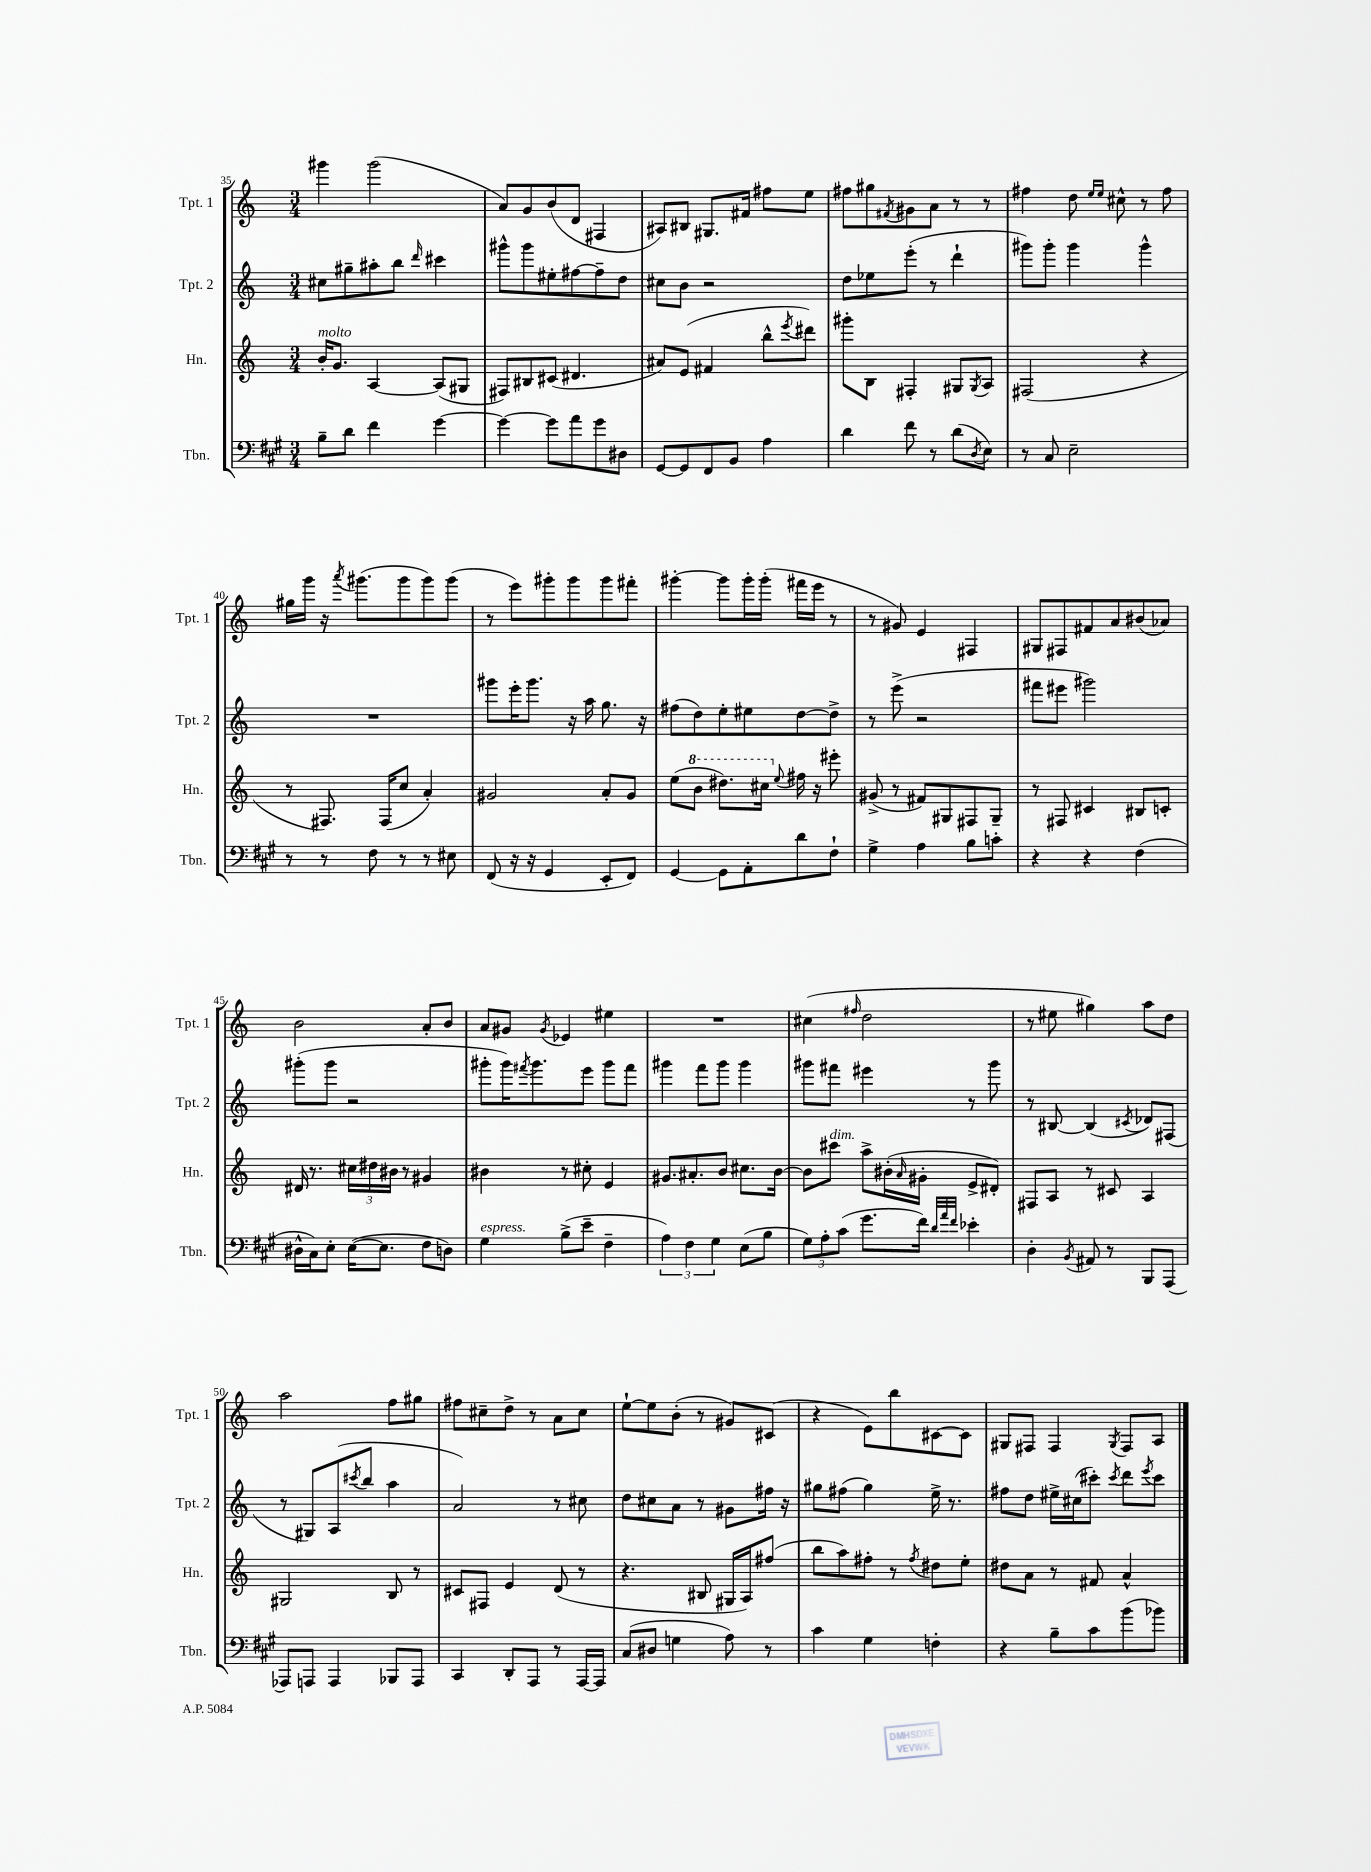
<<
\new StaffGroup <<
\new Staff = "s0" \with { instrumentName = "Tpt. 1" shortInstrumentName = "Tpt. 1" } {
    \clef treble \key c \major \numericTimeSignature \time 3/4
    gis'''4 gis'''2( |
    a'8) g'8 b'8( d'8 fis4 |
    ais8) bis8 gis8. fis'16 fis''8 e''8 |
    fis''8 gis''8 \acciaccatura { fis'8 } gis'8 a'8 r8 r8 |
    fis''4 d''8 \grace { e''16 e''16 } cis''8-^ r8 fis''8 |
    gis''16 g'''16 r16 \acciaccatura { a'''8 } gis'''8.( gis'''8 gis'''8) gis'''8( |
    r8 e'''8) gis'''8-. gis'''8 gis'''8 fis'''8-. |
    gis'''4~-. gis'''8 gis'''16-. gis'''16-.( fis'''16 e'''16 r8 |
    r8 gis'8) e'4 fis4 |
    gis8 fis8 fis'8 a'8 bis'8( aes'8) |
    b'2 a'8-. b'8 |
    a'8 gis'8 \acciaccatura { gis'8 } ees'4 eis''4 |
    R2. |
    cis''4( \grace { fis''16 } d''2 |
    r8 eis''8 gis''4) a''8 d''8 |
    a''2 f''8 gis''8 |
    fis''8 cis''8-- d''8-> r8 a'8 cis''8 |
    e''8~-! e''8 b'8-.( r8 gis'8) cis'8( |
    r4 e'8) b''8 cis'8~ cis'8 |
    gis8 fis8 fis4 \acciaccatura { gis8 } fis8 a8 \bar "|." |
}
\new Staff = "s1" \with { instrumentName = "Tpt. 2" shortInstrumentName = "Tpt. 2" } {
    \clef treble \key c \major \numericTimeSignature \time 3/4
    cis''8 gis''8-- ais''8-. b''8 \grace { d'''16 } cis'''4 |
    gis'''8-^ gis'''8 eis''8-. fis''8~ fis''8-- d''8 |
    cis''8 b'8 r2 |
    d''8 ees''8 e'''8-.( r8 d'''4-! |
    gis'''8) gis'''8-. gis'''4 gis'''4-^ |
    R2. |
    gis'''8 e'''16-. gis'''8. r16 a''16 g''8. r16 |
    fis''8( d''8) e''8-. eis''8 d''8~ d''8-> |
    r8 e'''8->( r2 |
    fis'''8 eis'''8 gis'''2) |
    gis'''8-.( gis'''8 r2 |
    gis'''8-. gis'''16) \acciaccatura { fis'''8 } gis'''8. e'''8 gis'''8 fis'''8 |
    gis'''4 f'''8 gis'''8 gis'''4 |
    gis'''8 fis'''8 eis'''4 r8 gis'''8 |
    r8 bis8~ bis4( \acciaccatura { cis'8 } des'8) fis8( |
    r8 gis8) a8( \acciaccatura { cis'''8 } b''8 a''4 |
    a'2) r8 cis''8 |
    d''8 cis''8 a'8 r8 gis'8 fis''16 r16 |
    gis''8 fis''8( gis''4) e''16-> r8. |
    fis''8 d''8 eis''16-> cis''16( cis'''8-.) \acciaccatura { cis'''8 } d'''8 \acciaccatura { e'''8 } cis'''8 \bar "|." |
}
\new Staff = "s2" \with { instrumentName = "Hn." shortInstrumentName = "Hn." } {
    \clef treble \key c \major \numericTimeSignature \time 3/4
    b'16-.^\markup { \italic "molto" } g'8. a4~ a8( gis8 |
    fis8) bis8 cis'8( dis'4. |
    ais'8) e'8( fis'4 b''8-^ \acciaccatura { e'''8 } dis'''8) |
    gis'''8-. b8 fis4-. gis8 \acciaccatura { gis8 } a8 |
    fis2( r4 |
    r8 fis8.) fis16( c''8 a'4-.) |
    gis'2 a'8-. gis'8 |
    e''8( \ottava #1 b''8 dis'''8.) cis'''16 \ottava #0 \appoggiatura { e''8 } fis''16 r16 eis'''8-. |
    gis'8->( r8 fis'8) gis8 fis8 gis8-- |
    r8 fis8 cis'4 bis8 c'8-. |
    dis'16 r8. \tuplet 3/2 { cis''16 dis''16 bis'16 } r8 gis'4 |
    bis'4 r8 cis''8-. e'4 |
    gis'8. ais'8.-. b'8 cis''8. b'16~ |
    b'8 cis'''8^\markup { \italic "dim." } a''8-> bis'16-.( \grace { a'16 } gis'16-. e'8-> dis'8-.) |
    fis8 a8 r8 cis'8 a4 |
    gis2 b8 r8 |
    cis'8 fis8 e'4 d'8( r8 |
    r4. bis8 gis16 a16) fis''8( |
    b''8 a''8) fis''8-. r8 \acciaccatura { fis''8 } dis''8 e''8-. |
    dis''8 a'8 r8 fis'8 a'4-^ \bar "|." |
}
\new Staff = "s3" \with { instrumentName = "Tbn." shortInstrumentName = "Tbn." } {
    \clef bass \key a \major \numericTimeSignature \time 3/4
    b8-- d'8 fis'4 gis'4~ |
    gis'4~ gis'8 a'8 gis'8 dis8 |
    gis,8~ gis,8 fis,8 b,8 a4 |
    d'4 fis'8 r8 d'8( \acciaccatura { d8 } e8) |
    r8 cis8 e2-- |
    r8 r8 fis8 r8 r8 eis8 |
    fis,8( r16 r16 gis,4 e,8-. fis,8) |
    gis,4~ gis,8 a,8-. d'8 fis8-! |
    gis4-> a4 b8 c'8-. |
    r4 r4 fis4( |
    dis16-^ cis16) e8-. e16~( e8. fis8 d8) |
    gis4^\markup { \italic "espress." } b8->( e'8-- fis4-- |
    \tuplet 3/2 { a4) fis4 gis4 } e8( b8 |
    \tuplet 3/2 { gis8) a8-. cis'8( } gis'8. fis'16) \grace { d'32 a'32 fis'32 } ees'4-. |
    d4-. \acciaccatura { b,8 } ais,8 r8 b,,8 a,,8( |
    aes,,8) a,,8 a,,4 bes,,8 a,,8 |
    cis,4 d,8-. a,,8 r8 a,,16~ a,,16 |
    cis8( dis8 g4 a8) r8 |
    cis'4 gis4 f4-. |
    r4 b8-- cis'8 b'8( bes'8) \bar "|." |
}
>>
>>
\layout { \context { \Score currentBarNumber = #35 } }
